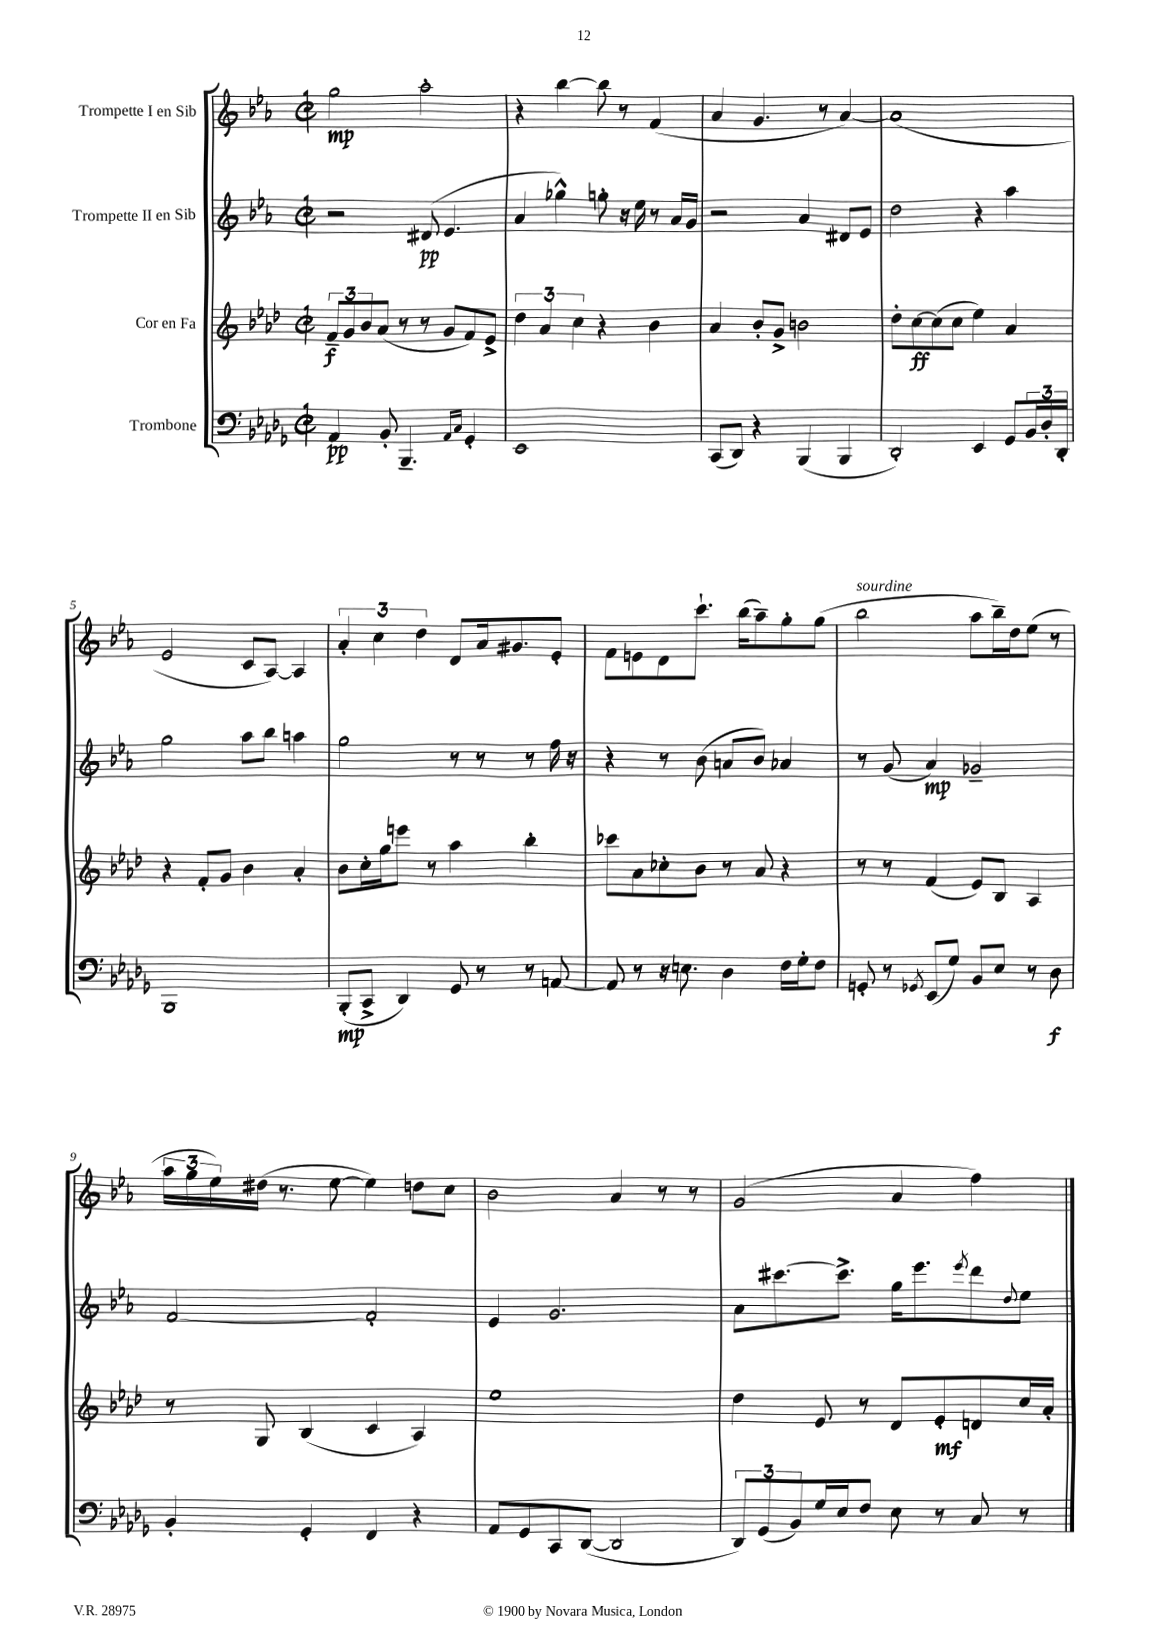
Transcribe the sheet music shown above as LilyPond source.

<<
\new StaffGroup <<
\new Staff = "s0" \with { instrumentName = "Trompette I en Sib" } {
    \clef treble \key ees \major \defaultTimeSignature \time 2/2
    g''2\mp aes''2-. |
    r4 bes''4~ bes''8 r8 f'4( |
    aes'4 g'4. r8 aes'4~) |
    aes'1( |
    ees'2 c'8 aes8~) aes4 |
    \tuplet 3/2 { aes'4-. c''4 d''4 } d'8 aes'16 gis'8. ees'8-. |
    f'8 e'8 d'8 c'''8.-! bes''16( aes''8--) g''8-. g''8( |
    bes''2^\markup { \italic "sourdine" } aes''8 bes''16--) d''16 ees''8( r8 |
    \tuplet 3/2 { aes''16 g''16 ees''16) } dis''16( r8. ees''8~ ees''4) d''8 c''8 |
    bes'2 aes'4 r8 r8 |
    g'2( aes'4 f''4) \bar "|." |
}
\new Staff = "s1" \with { instrumentName = "Trompette II en Sib" } {
    \clef treble \key ees \major \defaultTimeSignature \time 2/2
    r2 dis'8\pp( ees'4. |
    aes'4 ges''4-^) g''8-. r16 ees''16 r8 aes'16 g'16 |
    r2 aes'4 dis'8 ees'8 |
    d''2 r4 aes''4 |
    g''2 aes''8 bes''8 a''4 |
    g''2 r8 r8 r8 f''16 r16 |
    r4 r8 bes'8( a'8 bes'8) aes'4 |
    r8 g'8( aes'4\mp) ges'2-- |
    f'2~ f'2-. |
    ees'4 g'2. |
    aes'8 cis'''8.~ cis'''8.-> g''16 ees'''8. \acciaccatura { ees'''8 } d'''8 \appoggiatura { d''8 } ees''8 \bar "|." |
}
\new Staff = "s2" \with { instrumentName = "Cor en Fa" } {
    \clef treble \key aes \major \defaultTimeSignature \time 2/2
    \tuplet 3/2 { f'8--\f g'8 bes'8 } aes'8( r8 r8 g'8 f'8) ees'8-> |
    \tuplet 3/2 { des''4 aes'4 c''4 } r4 bes'4 |
    aes'4 bes'8-. g'8-> b'2 |
    des''8-. c''8~\ff c''8( c''8 ees''4) aes'4 |
    r4 f'8-. g'8 bes'4 aes'4-. |
    bes'8 c''16-. g''16 e'''8 r8 aes''4 bes''4-. |
    ces'''8 aes'8 ces''8-. bes'8 r8 aes'8 r4 |
    r8 r8 f'4( ees'8) bes8 aes4 |
    r8 g8 bes4( c'4 aes4) |
    ees''1 |
    des''4 ees'8 r8 des'8 ees'8-.\mf d'8 c''16 aes'16-. \bar "|." |
}
\new Staff = "s3" \with { instrumentName = "Trombone" } {
    \clef bass \key des \major \defaultTimeSignature \time 2/2
    aes,4\pp bes,8-. bes,,4.-- \grace { aes,16 c16 } ges,4-. |
    ees,1 |
    c,8( des,8) r4 bes,,4( bes,,4 |
    des,2-.) ees,4 ges,8 \tuplet 3/2 { bes,16 des16-. des,16-. } |
    bes,,1 |
    bes,,8-.\mp( c,8-> des,4) ges,8 r8 r8 a,8~ |
    a,8 r8 r16 e8. des4 f16 ges16-. f8 |
    g,8-. r8 \acciaccatura { ges,8 } ees,8( ges8) bes,8 ees8 r8 des8\f |
    bes,4-. ges,4-. f,4 r4 |
    aes,8 ges,8 c,8 des,8~( des,2 |
    \tuplet 3/2 { des,8) ges,8( bes,8) } ges16 ees16 f8 ees8 r8 c8 r8 \bar "|." |
}
>>
>>
